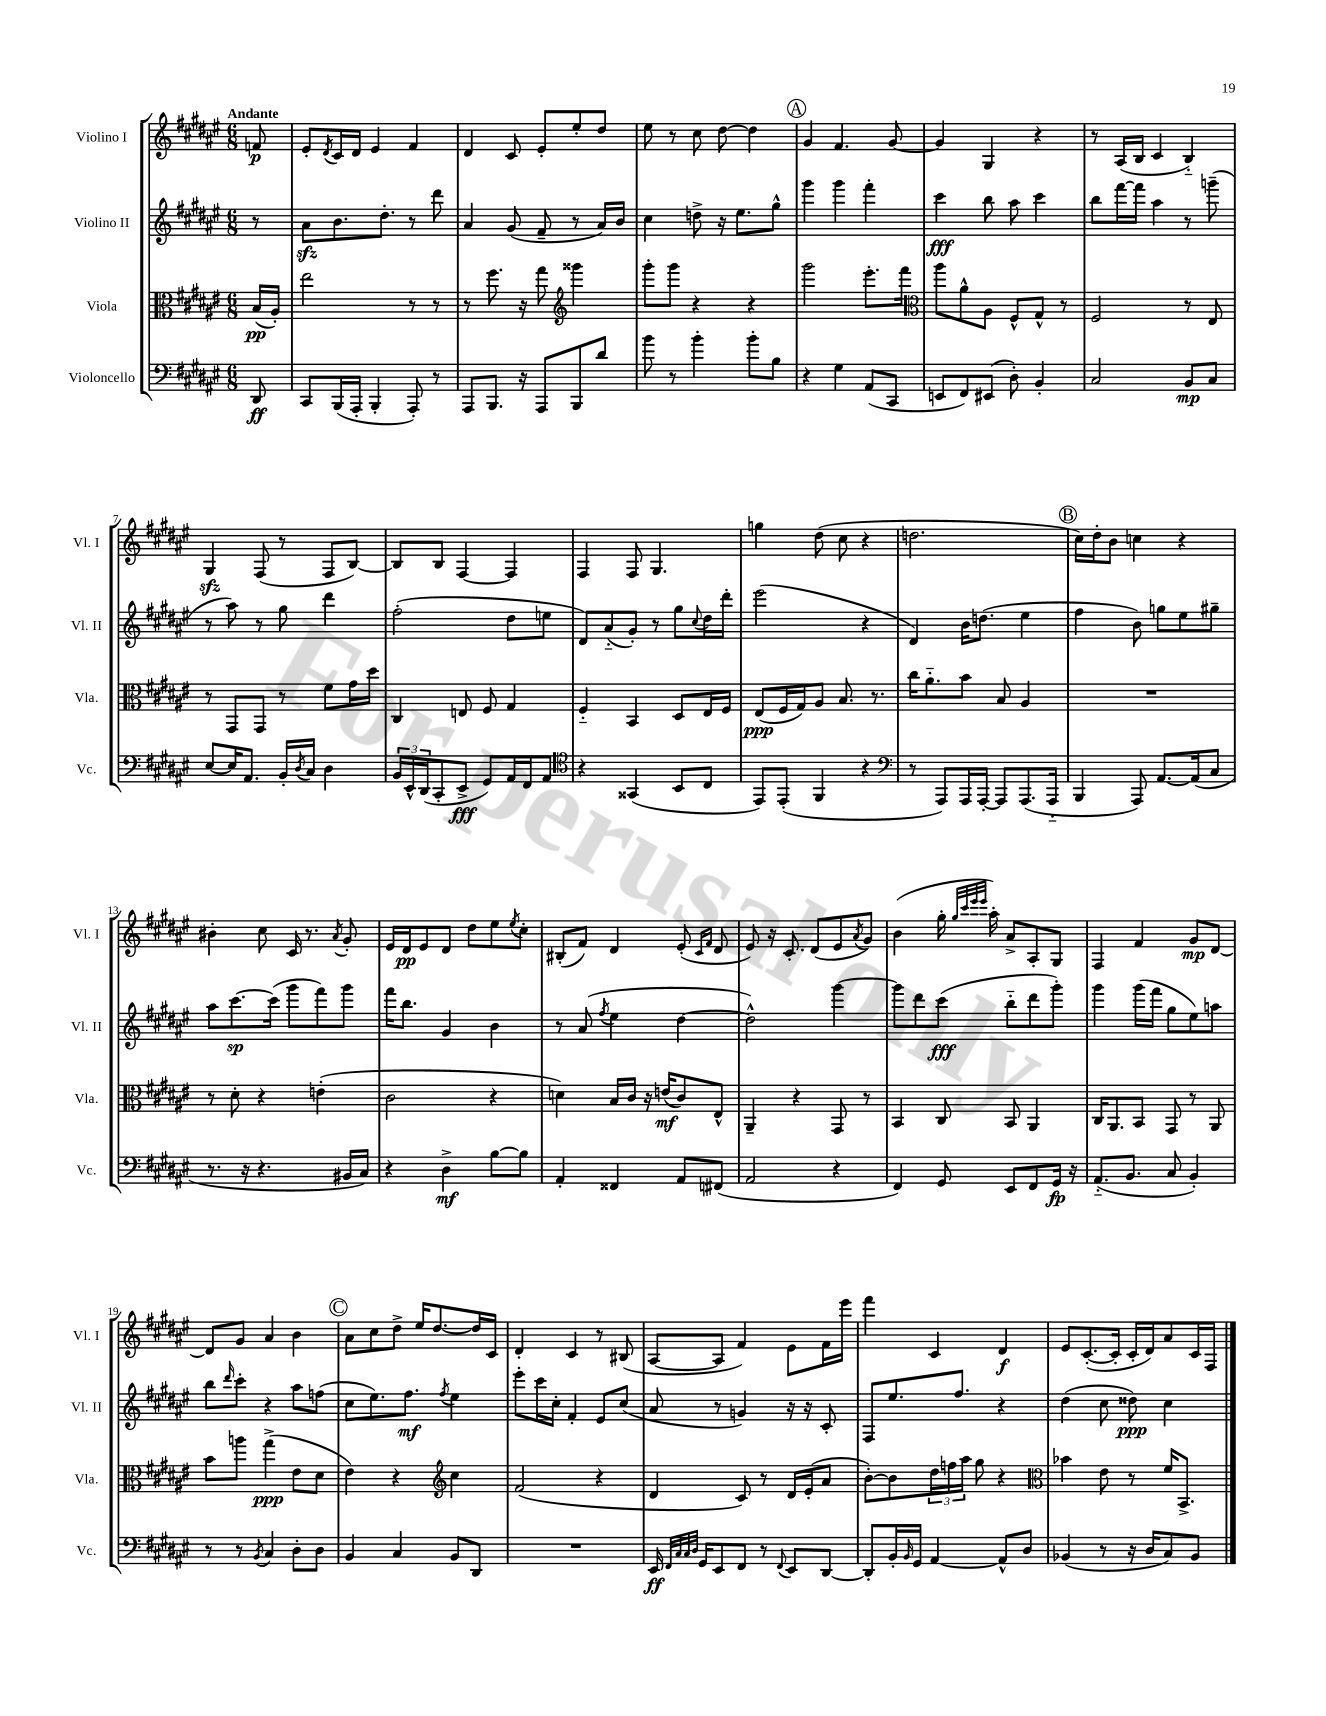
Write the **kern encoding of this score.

**kern	**dynam	**kern	**dynam	**kern	**dynam	**kern	**dynam
*part4	*part4	*part3	*part3	*part2	*part2	*part1	*part1
*staff4	*staff4	*staff3	*staff3	*staff2	*staff2	*staff1	*staff1
*I"Violoncello	*	*I"Viola	*	*I"Violino II	*	*I"Violino I	*
*I'Vc.	*	*I'Vla.	*	*I'Vl. II	*	*I'Vl. I	*
*clefF4	*	*clefC3	*	*clefG2	*	*clefG2	*
*k[f#c#g#d#a#e#]	*	*k[f#c#g#d#a#e#]	*	*k[f#c#g#d#a#e#]	*	*k[f#c#g#d#a#e#]	*
*M6/8	*	*M6/8	*	*M6/8	*	*M6/8	*
=	=	=	=	=	=	=	=
!	!	!	!	!	!	!LO:TX:a:B:t=Andante	!
8DD#/	ff	(16B/LL	pp	8r	.	8fn/	p
.	.	16A#'/JJ)	.	.	.	.	.
=1	=1	=1	=1	=1	=1	=1	=1
8CC#/L	.	2ee#\	.	8a#zz\L	.	8e#'/L	.
.	.	.	.	.	.	8qd#/	.
(16BBB/L	.	.	.	8.b\	.	16c#/L	.
16AAA#'/JJ	.	.	.	.	.	16d#/JJ	.
4BBB'/	.	.	.	.	.	4e#/	.
.	.	.	.	8.dd#'\J	.	.	.
8AAA#'/)	.	8r	.	8r	.	4f#/	.
8r	.	8r	.	8ddd#\	.	.	.
=2	=2	=2	=2	=2	=2	=2	=2
8AAA#/L	.	8r	.	4a#/	.	4d#/	.
8.BBB/J	.	8.ff#\	.	.	.	.	.
.	.	.	.	(8g#/	.	8c#/	.
16r	.	16r	.	.	.	.	.
8AAA#/L	.	8gg#\	.	8f#~/	.	8e#'/L	.
*	*	*clefG2	*	*	*	*	*
8BBB/	.	4ggg##X\	.	8r	.	8ee#'/	.
8d#/J	.	.	.	16a#/LL)	.	8dd#/J	.
.	.	.	.	16b/JJ	.	.	.
=3	=3	=3	=3	=3	=3	=3	=3
8b\	.	8ggg#'\L	.	4cc#\	.	8ee#\	.
8r	.	8ggg#\J	.	.	.	8r	.
4b'\	.	4r	.	8ddn^\	.	8cc#\	.
.	.	.	.	16r	.	[8dd#\	.
.	.	.	.	8.ee#\L	.	.	.
8b'\L	.	4r	.	.	.	4dd#\]	.
8B\J	.	.	.	8gg#^^\J	.	.	.
!!LO:REH:place=s1:t=A
=4	=4	=4	=4	=4	=4	=4	=4
4r	.	2ggg#\	.	4ggg#\	.	4g#/	.
4G#\	.	.	.	4ggg#\	.	4.f#/	.
(8AA#/L	.	8.eee#'\L	.	4fff#'\	.	.	.
8CC#/J	.	.	.	.	.	[8g#/	.
.	.	16fff#\Jk	.	.	.	.	.
=5	=5	=5	=5	=5	=5	=5	=5
*	*	*clefC3	*	*	*	*	*
8EEn/L	.	8aa#\L	.	4ccc#\	fff	4g#/]	.
8FF#/)	.	8a#^^\	.	.	.	.	.
(8EE#X/J	.	8A#\J	.	8bb\	.	4G#/	.
8D#'\)	.	8F#^^/L	.	8aa#\	.	.	.
4BB'/	.	8G#^^/J	.	4ccc#\	.	4r	.
.	.	8r	.	.	.	.	.
=6	=6	=6	=6	=6	=6	=6	=6
2C#/	.	2F#/	.	8bb\L	.	8r	.
.	.	.	.	[16fff#\L	.	(16A#/LL	.
.	.	.	.	16fff#\JJ]	.	16B/JJ	.
.	.	.	.	4aa#\	.	4c#/	.
8BB/L	mp	8r	.	8r	.	4B/)	.
8C#/J	.	8E#/	.	(8gggn~\	.	.	.
!!LO:LB:g=z
=7	=7	=7	=7	=7	=7	=7	=7
[8E#/L	.	8r	.	8r	.	4G#zz/	.
16E#/K]	.	8GG#/L	.	8aa#\)	.	.	.
8.AA#/J	.	.	.	.	.	.	.
.	.	8GG#/J	.	8r	.	(8F#/	.
16BB'/LL	.	8r	.	8gg#\	.	8r	.
8qD#/	.	.	.	.	.	.	.
16C#/JJ	.	.	.	.	.	.	.
4D#\	.	8f#\L	.	4ddd#\	.	8F#/L	.
.	.	16g#\L	.	.	.	[8B/J)	.
.	.	16dd#\JJ	.	.	.	.	.
=8	=8	=8	=8	=8	=8	=8	=8
24BB/LL	.	4C#/	.	(2ff#'\	.	8B/L]	.
24EE#^^/	.	.	.	.	.	.	.
(24DD#/J	.	.	.	.	.	.	.
8CC#'/	.	.	.	.	.	8B/J	.
8EE#^/J	fff	8En/	.	.	.	[4F#/	.
8GG#/L)	.	8F#/	.	.	.	.	.
16AA#/L	.	4G#/	.	8dd#\L	.	4F#/]	.
16FF#/J	.	.	.	.	.	.	.
8AA#/J	.	.	.	8een\J	.	.	.
=9	=9	=9	=9	=9	=9	=9	=9
*clefC4	*	*	*	*	*	*	*
4r	.	4F#/	.	8d#/L)	.	4F#/	.
.	.	.	.	(8a#/	.	.	.
(4GG##X/	.	4BB/	.	8g#'/J)	.	8F#/	.
.	.	.	.	8r	.	4.G#/	.
8BB/L	.	8D#/L	.	8gg#\L	.	.	.
.	.	.	.	8qqcc#/	.	.	.
8C#/J	.	16E#/L	.	16dd#\L	.	.	.
.	.	16F#/JJ	.	16ddd#'\JJ	.	.	.
=10	=10	=10	=10	=10	=10	=10	=10
8EE#/L)	.	(8E#/L	ppp	(2eee#\	.	4ggn\	.
(8EE#'/J	.	16F#/L	.	.	.	.	.
.	.	16G#/J)	.	.	.	.	.
4FF#/	.	8A#/J	.	.	.	(8dd#\	.
.	.	8.B/	.	.	.	8cc#\	.
4r	.	.	.	4r	.	4r	.
.	.	8.r	.	.	.	.	.
=11	=11	=11	=11	=11	=11	=11	=11
*clefF4	*	*	*	*	*	*	*
8r	.	16cc#\KL	.	4d#/)	.	2.ddn\	.
.	.	8.a#\	.	.	.	.	.
8AAA#/L)	.	.	.	.	.	.	.
16AAA#/L	.	8b\J	.	16b\KL	.	.	.
[16AAA#'/JJ	.	.	.	(8.ddn\J	.	.	.
8AAA#/L]	.	8B/	.	.	.	.	.
(8.AAA#/	.	4A#/	.	4ee#\	.	.	.
16AAA#/Jk	.	.	.	.	.	.	.
!!LO:REH:place=s1:t=B
=12	=12	=12	=12	=12	=12	=12	=12
4BBB/	.	2.r	.	4ff#\	.	16cc#\LL)	.
.	.	.	.	.	.	16dd#'\J	.
.	.	.	.	.	.	8b\J	.
8AAA#/)	.	.	.	8b\)	.	4ccn\	.
[8.AA#/L	.	.	.	8ggn\L	.	.	.
.	.	.	.	8ee#\	.	4r	.
(16AA#/k]	.	.	.	.	.	.	.
8C#/J	.	.	.	8gg#X~\J	.	.	.
!!LO:LB:g=z
=13	=13	=13	=13	=13	=13	=13	=13
8.r	.	8r	.	8aa#\L	.	4b#X'\	.
.	.	8d#'\	.	[8.ccc#\	sp	.	.
16r	.	.	.	.	.	.	.
4.r	.	4r	.	.	.	8cc#\	.
.	.	.	.	(16ccc#\Jk]	.	.	.
.	.	.	.	8ggg#\L	.	16c#/	.
.	.	.	.	.	.	8.r	.
.	.	(4en'\	.	8fff#\)	.	.	.
.	.	.	.	.	.	8qa#/	.
16BB#X/LL	.	.	.	8ggg#\J	.	8g#'/	.
16C#/JJ)	.	.	.	.	.	.	.
=14	=14	=14	=14	=14	=14	=14	=14
4r	.	2c#\	.	16fff#\KL	.	16e#/LL	.
.	.	.	.	8.bb\J	.	16d#/J	pp
.	.	.	.	.	.	8e#/	.
4D#^\	mf	.	.	4g#/	.	8d#/J	.
.	.	.	.	.	.	8dd#\L	.
[8B\L	.	4r	.	4b\	.	8ee#\	.
.	.	.	.	.	.	8qee#/	.
8B\J]	.	.	.	.	.	8cc#'\J	.
=15	=15	=15	=15	=15	=15	=15	=15
4AA#'/	.	4dn\)	.	8r	.	(8B#X'/L	.
.	.	.	.	(8a#/	.	8f#/J)	.
.	.	.	.	8qff#/	.	.	.
4FF##X/	.	16B/LL	.	4ee#\	.	4d#/	.
.	.	16c#/JJ	.	.	.	.	.
.	.	16r	.	.	.	.	.
.	.	(16en/KL	mf	.	.	.	.
8AA#/L	.	8c#/)	.	[4dd#\	.	(8e#'/	.
.	.	.	.	.	.	16qqc#/LL	.
.	.	.	.	.	.	16qqf#/JJ	.
(8FF#X/J	.	8E#^^/J	.	.	.	8d#/	.
=16	=16	=16	=16	=16	=16	=16	=16
2AA#/	.	4AA#~/	.	2dd#^^\])	.	8e#/)	.
.	.	.	.	.	.	16r	.
.	.	.	.	.	.	8.c#'/	.
.	.	4r	.	.	.	.	.
.	.	.	.	.	.	(8d#/L	.
4r	.	8GG#/	.	[4ggg#\	.	8e#/	.
.	.	.	.	.	.	8qa#/	.
.	.	8r	.	.	.	8g#/J)	.
=17	=17	=17	=17	=17	=17	=17	=17
4FF#/)	.	4BB/	.	8ggg#\L]	.	(4b\	.
.	.	.	.	8ddd#\	.	.	.
8GG#/	.	8C#/	.	(8ccc#\J	fff	16gg#'\	.
.	.	.	.	.	.	32qqgg#/LLL	.
.	.	.	.	.	.	32qqccc#/	.
.	.	.	.	.	.	32qqeee#/	.
.	.	.	.	.	.	32qqeee#/JJJ	.
.	.	.	.	.	.	16aa#'\)	.
8EE#/L	.	8BB/	.	8bb\L	.	8a#^/L	.
8FF#/	.	4AA#/	.	8ddd#\	.	8A#'/	.
16GG#/Jk	fp	.	.	8ggg#'\J)	.	8G#/J	.
16r	.	.	.	.	.	.	.
=18	=18	=18	=18	=18	=18	=18	=18
(8.AA#/L	.	16C#/KL	.	4ggg#\	.	4F#/	.
.	.	8.AA#/	.	.	.	.	.
8.BB/J	.	.	.	.	.	.	.
.	.	8BB/J	.	(16ggg#\LL	.	4f#/	.
.	.	.	.	16fff#\JJ	.	.	.
8C#/	.	8GG#/	.	8gg#\L	.	.	.
4BB'/)	.	8r	.	8ee#\)	.	8g#/L	mp
.	.	8AA#/	.	8aan\J	.	[8d#/J	.
!!LO:LB:g=z
=19	=19	=19	=19	=19	=19	=19	=19
8r	.	8b\L	.	8bb\L	.	8d#/L]	.
.	.	.	.	16qqddd#/	.	.	.
8r	.	8aan\J	.	8ccc#'\J	.	8g#/J	.
8qBB/	.	.	.	.	.	.	.
4C#/	.	(4gg#^\	ppp	4r	.	4a#/	.
8D#'\L	.	8e#\L	.	8aa#\L	.	4b\	.
8D#\J	.	8d#\J	.	(8ffn\J	.	.	.
!!LO:REH:place=s1:t=C
=20	=20	=20	=20	=20	=20	=20	=20
4BB/	.	4e#\)	.	8cc#\L	.	8a#\L	.
.	.	.	.	8.ee#\)	.	8cc#\	.
4C#/	.	4r	.	.	.	8dd#^\J	.
.	.	.	.	8.ff#\J	mf	.	.
.	.	.	.	.	.	16ee#/KL	.
.	.	.	.	.	.	[8.dd#/	.
*	*	*clefG2	*	*	*	*	*
.	.	.	.	8qff#/	.	.	.
8BB/L	.	4cc#\	.	4ee#\	.	.	.
8DD#/J	.	.	.	.	.	16dd#/L]	.
.	.	.	.	.	.	16c#/JJ	.
=21	=21	=21	=21	=21	=21	=21	=21
2.r	.	(2f#/	.	8eee#'\L	.	4d#'/	.
.	.	.	.	16ccc#\L	.	.	.
.	.	.	.	16cc#'\JJ	.	.	.
.	.	.	.	4f#'/	.	4c#/	.
.	.	4r	.	8e#/L	.	8r	.
.	.	.	.	(8cc#/J	.	(8B#X/	.
=22	=22	=22	=22	=22	=22	=22	=22
16EE#/	ff	4d#/	.	8a#/	.	[8A#/L	.
32qqFF#/LLL	.	.	.	.	.	.	.
32qqC#/	.	.	.	.	.	.	.
32qqC#/	.	.	.	.	.	.	.
32qqD#/JJJ	.	.	.	.	.	.	.
16GG#/KL	.	.	.	.	.	.	.
8EE#/	.	.	.	8r	.	8A#/J]	.
8FF#/J	.	8c#/)	.	4gn/)	.	4f#/)	.
8r	.	8r	.	.	.	.	.
8qqFF#/	.	.	.	.	.	.	.
8EE#/L	.	16d#/LL	.	16r	.	8e#\L	.
.	.	(16e#'/J	.	16r	.	.	.
[8DD#/J	.	8a#/J	.	8c#'/	.	16f#\L	.
.	.	.	.	.	.	16eee#\JJ	.
=23	=23	=23	=23	=23	=23	=23	=23
8DD#'/L]	.	[8b'\L)	.	8F#/L	.	4fff#\	.
16BB'/L	.	8b\]	.	8.ee#/	.	.	.
16qqBB/	.	.	.	.	.	.	.
16GG#/JJ	.	.	.	.	.	.	.
[4AA#/	.	24dd#\L	.	.	.	4c#/	.
.	.	24ffn\	.	.	.	.	.
.	.	.	.	8.ff#/J	.	.	.
.	.	24aa#\JJ	.	.	.	.	.
.	.	8gg#\	.	.	.	.	.
8AA#^^/L]	.	4r	.	4r	.	4d#/	f
8D#/J	.	.	.	.	.	.	.
=24	=24	=24	=24	=24	=24	=24	=24
*	*	*clefC3	*	*	*	*	*
(4BB-X/	.	4b-X\	.	(4dd#\	.	8e#/L	.
.	.	.	.	.	.	([8.c#'/	.
8r	.	8e#\	.	8cc#\	.	.	.
.	.	.	.	.	.	16c#'/Jk]	.
16r	.	8r	.	8dd##X\)	ppp	16c#'/LL	.
16D#/KL	.	.	.	.	.	16d#/J)	.
8C#/)	.	16f#/KL	.	4cc#\	.	8a#/	.
.	.	8.BB^/J	.	.	.	.	.
8BB-/J	.	.	.	.	.	16c#/L	.
.	.	.	.	.	.	16F#/JJ	.
==	==	==	==	==	==	==	==
*-	*-	*-	*-	*-	*-	*-	*-
